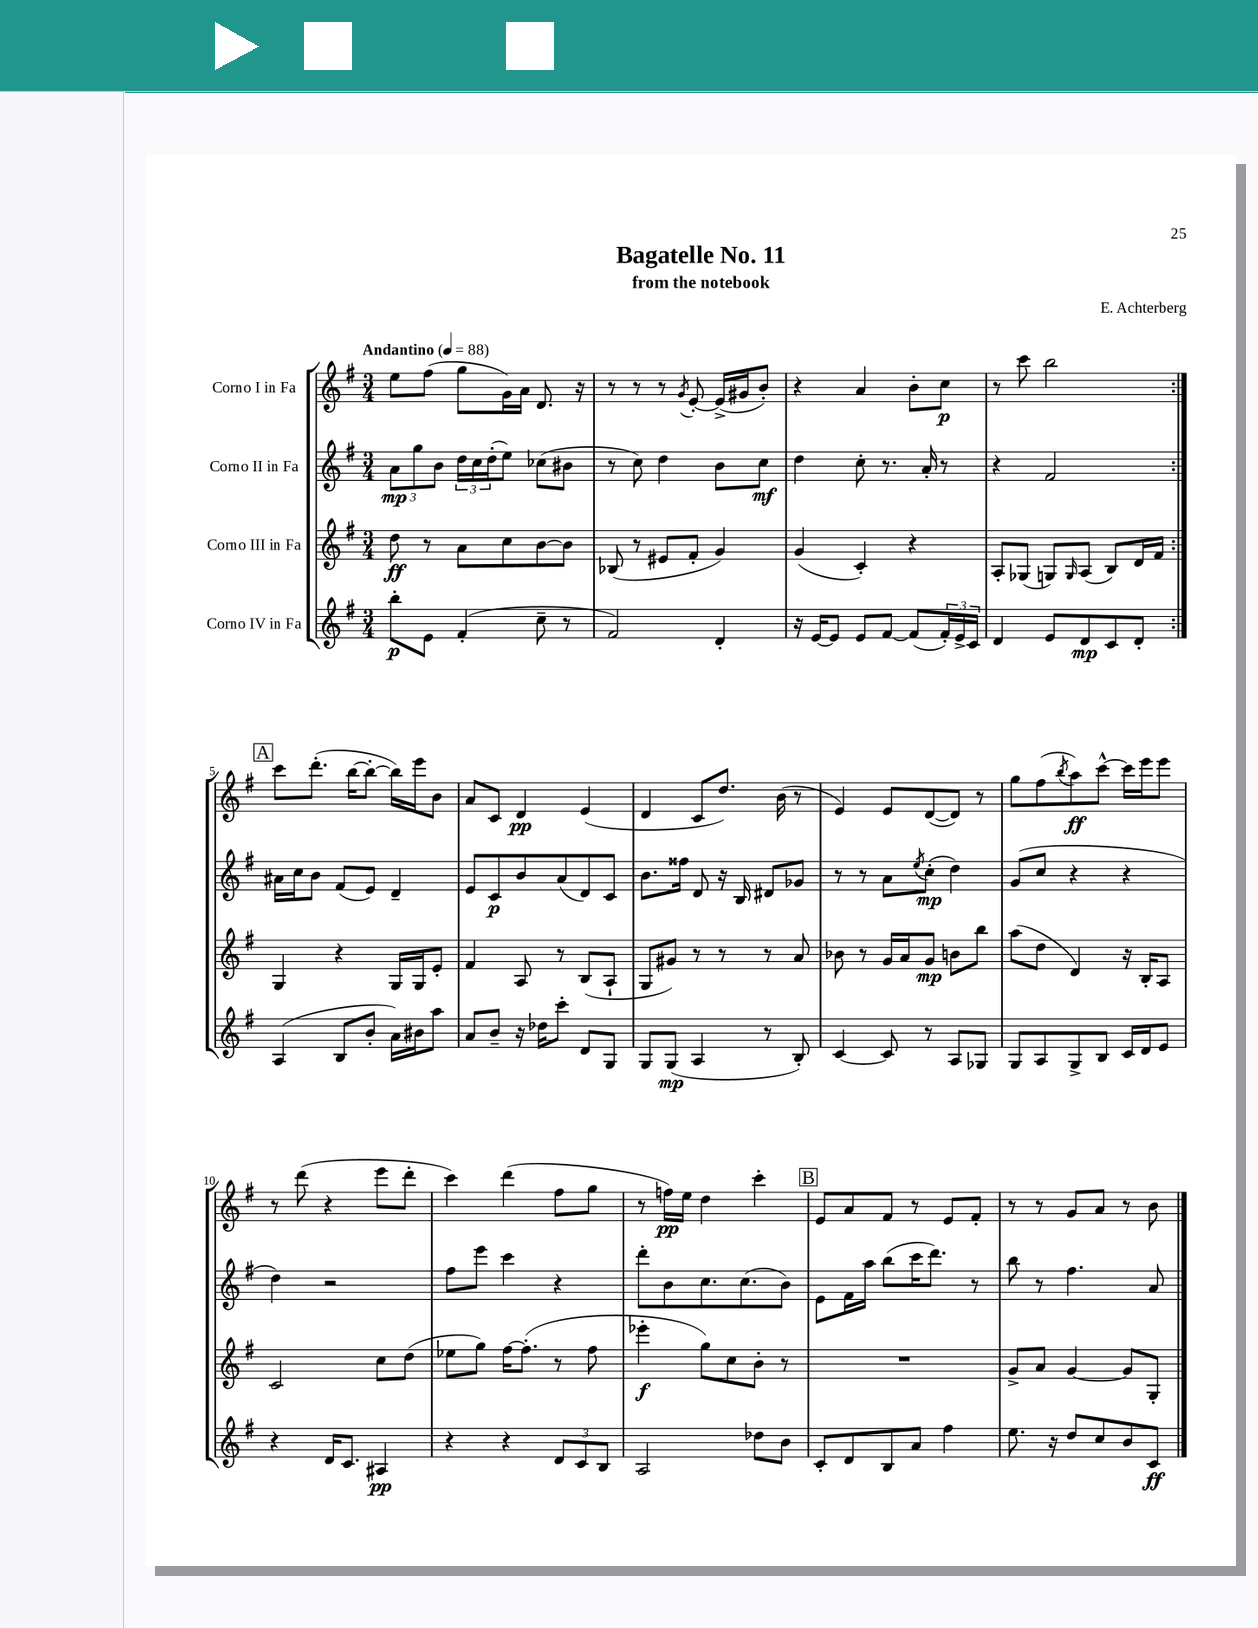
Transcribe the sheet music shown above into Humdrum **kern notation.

**kern	**dynam	**kern	**dynam	**kern	**dynam	**kern	**dynam
*part4	*part4	*part3	*part3	*part2	*part2	*part1	*part1
*staff4	*staff4	*staff3	*staff3	*staff2	*staff2	*staff1	*staff1
*I"Corno IV in Fa	*	*I"Corno III in Fa	*	*I"Corno II in Fa	*	*I"Corno I in Fa	*
*clefG2	*	*clefG2	*	*clefG2	*	*clefG2	*
*k[f#]	*	*k[f#]	*	*k[f#]	*	*k[f#]	*
*M3/4	*	*M3/4	*	*M3/4	*	*M3/4	*
*MM88	*	*MM88	*	*MM88	*	*MM88	*
=1	=1	=1	=1	=1	=1	=1	=1
!	!	!	!	!	!	!LO:TX:a:B:t=Andantino	!
8bb'\L	p	8dd\	ff	12a\L	mp	8ee\L	.
.	.	.	.	12gg\	.	.	.
8e\J	.	8r	.	.	.	(8ff#\J	.
.	.	.	.	12b\J	.	.	.
(4f#'/	.	8a\L	.	24dd\LL	.	8gg\L	.
.	.	.	.	24cc\	.	.	.
.	.	.	.	(24dd'\J	.	.	.
.	.	8cc\	.	8ee\J)	.	16g\L)	.
.	.	.	.	.	.	16a\JJ	.
8cc~\	.	[8b\	.	(8cc-X\L	.	8.d/	.
8r	.	8b\J]	.	8b#X\J	.	.	.
.	.	.	.	.	.	16r	.
=2	=2	=2	=2	=2	=2	=2	=2
2f#/)	.	(8B-X/	.	8r	.	8r	.
.	.	8r	.	8cc\)	.	8r	.
.	.	8e#X/L	.	4dd\	.	8r	.
.	.	.	.	.	.	8qg/	.
.	.	8f#'/J	.	.	.	[8e'/	.
4d'/	.	4g/)	.	8b\L	.	(16e^/LL]	.
.	.	.	.	.	.	16g#X/J	.
.	.	.	.	8cc\J	mf	8b'/J)	.
=3	=3	=3	=3	=3	=3	=3	=3
16r	.	(4g/	.	4dd\	.	4r	.
[16e/KL	.	.	.	.	.	.	.
8e/J]	.	.	.	.	.	.	.
8e/L	.	4c'/)	.	8cc'\	.	4a/	.
[8f#/J	.	.	.	8.r	.	.	.
(8f#/L]	.	4r	.	.	.	8b'\L	.
.	.	.	.	16a'/	.	.	.
24f#'/L)	.	.	.	8r	.	8cc\J	p
24e^/	.	.	.	.	.	.	.
24c/JJ	.	.	.	.	.	.	.
=4	=4	=4	=4	=4	=4	=4	=4
4d/	.	8A'/L	.	4r	.	8r	.
.	.	(8G-X/J	.	.	.	8ccc\	.
8e/L	.	8Gn/L)	.	2f#/	.	2bb\	.
.	.	16qqG/	.	.	.	.	.
8d/	mp	(8A/J	.	.	.	.	.
8c/	.	8B/L)	.	.	.	.	.
8d'/J	.	16d/L	.	.	.	.	.
.	.	16f#/JJ	.	.	.	.	.
!!LO:LB:g=z
!!LO:REH:place=s1:t=A
=5:|!	=5:|!	=5:|!	=5:|!	=5:|!	=5:|!	=5:|!	=5:|!
(4A/	.	4G/	.	16a#X\LL	.	8ccc\L	.
.	.	.	.	16cc\J	.	.	.
.	.	.	.	8b\J	.	(8.ddd'\J	.
8B/L	.	4r	.	(8f#/L	.	.	.
.	.	.	.	.	.	[16bb\KL	.
8b'/J	.	.	.	8e/J)	.	8bb'\J_	.
16a\LL)	.	16G/LL	.	4d~/	.	16bb\LL])	.
16b#X\J	.	16G/J	.	.	.	16eee\J	.
8aa\J	.	8e'/J	.	.	.	8b\J	.
=6	=6	=6	=6	=6	=6	=6	=6
8a/L	.	4f#/	.	8e/L	.	8a/L	.
8b~/J	.	.	.	8c/	p	8c/J	.
16r	.	8A/	.	8b/	.	4d/	pp
16dd-X\KL	.	.	.	.	.	.	.
8ccc'\J	.	8r	.	(8a/	.	.	.
8d/L	.	(8B/L	.	8d/)	.	(4e/	.
8G/J	.	8A`/J	.	8c/J	.	.	.
=7	=7	=7	=7	=7	=7	=7	=7
8G/L	.	8G/L	.	8.b\L	.	4d/	.
(8G/J	mp	8g#X/J)	.	.	.	.	.
.	.	.	.	16ff##X\Jk	.	.	.
4A/	.	8r	.	8d/	.	8c/L	.
.	.	8r	.	16r	.	8.dd/J)	.
.	.	.	.	16B/	.	.	.
8r	.	8r	.	8d#X/L	.	.	.
.	.	.	.	.	.	(16b\	.
8B'/)	.	8a/	.	8g-X/J	.	8r	.
=8	=8	=8	=8	=8	=8	=8	=8
[4c/	.	8b-X\	.	8r	.	4e/)	.
.	.	8r	.	8r	.	.	.
8c/]	.	16g/LL	.	8a\L	.	8e/L	.
.	.	16a/J	.	.	.	.	.
.	.	.	.	8qee/	.	.	.
8r	.	8g/J	mp	(8cc'\J	mp	([8d/	.
8A/L	.	8bn\L	.	4dd\)	.	8d/J])	.
8G-X/J	.	8bb\J	.	.	.	8r	.
=9	=9	=9	=9	=9	=9	=9	=9
8G/L	.	(8aa\L	.	(8g/L	.	8gg\L	.
8A/	.	8dd\J	.	8cc/J	.	(8ff#\	.
.	.	.	.	.	.	8qbb/	.
8G^/	.	4d/)	.	4r	.	8aa\)	ff
8B/J	.	.	.	.	.	[8ccc^^\J	.
16c/LL	.	16r	.	4r	.	16ccc\LL]	.
16d/J	.	16B'/KL	.	.	.	16eee\J	.
8e/J	.	8A/J	.	.	.	8eee\J	.
!!LO:LB:g=z
=10	=10	=10	=10	=10	=10	=10	=10
4r	.	2c/	.	4dd\)	.	8r	.
.	.	.	.	.	.	(8ddd\	.
16d/KL	.	.	.	2r	.	4r	.
8.c/J	.	.	.	.	.	.	.
4A#X/	pp	8cc\L	.	.	.	8eee\L	.
.	.	(8dd\J	.	.	.	8ddd'\J	.
=11	=11	=11	=11	=11	=11	=11	=11
4r	.	8ee-X\L	.	8ff#\L	.	4ccc\)	.
.	.	8gg\J)	.	8eee\J	.	.	.
4r	.	[16ff#\KL	.	4ccc\	.	(4ddd\	.
.	.	(8.ff#'\J]	.	.	.	.	.
12d/L	.	8r	.	4r	.	8ff#\L	.
12c/	.	.	.	.	.	.	.
.	.	8ff#\	.	.	.	8gg\J	.
12B/J	.	.	.	.	.	.	.
=12	=12	=12	=12	=12	=12	=12	=12
2A/	.	4eee-X'\	f	8ddd'\L	.	8r	.
.	.	.	.	8b\	.	16ffn\LL)	pp
.	.	.	.	.	.	16ee\JJ	.
.	.	8gg\L)	.	8.cc\	.	4dd\	.
.	.	8cc\	.	.	.	.	.
.	.	.	.	(8.cc\	.	.	.
8dd-X\L	.	8b'\J	.	.	.	4ccc'\	.
8b\J	.	8r	.	8b\J)	.	.	.
!!LO:REH:place=s1:t=B
=13	=13	=13	=13	=13	=13	=13	=13
8c'/L	.	2.r	.	8e\L	.	8e/L	.
8d/	.	.	.	16f#\L	.	8a/	.
.	.	.	.	16aa\JJ	.	.	.
8B/	.	.	.	(8bb\L	.	8f#/J	.
8a/J	.	.	.	16ccc\K	.	8r	.
.	.	.	.	8.ddd\J)	.	.	.
4ff#\	.	.	.	.	.	8e/L	.
.	.	.	.	8r	.	8f#'/J	.
=14	=14	=14	=14	=14	=14	=14	=14
8.ee\	.	8g^/L	.	8bb\	.	8r	.
.	.	8a/J	.	8r	.	8r	.
16r	.	.	.	.	.	.	.
8dd/L	.	[4g/	.	4.ff#\	.	8g/L	.
8cc/	.	.	.	.	.	8a/J	.
8b/	.	8g/L]	.	.	.	8r	.
8c/J	ff	8G'/J	.	8a/	.	8b\	.
==	==	==	==	==	==	==	==
*-	*-	*-	*-	*-	*-	*-	*-
